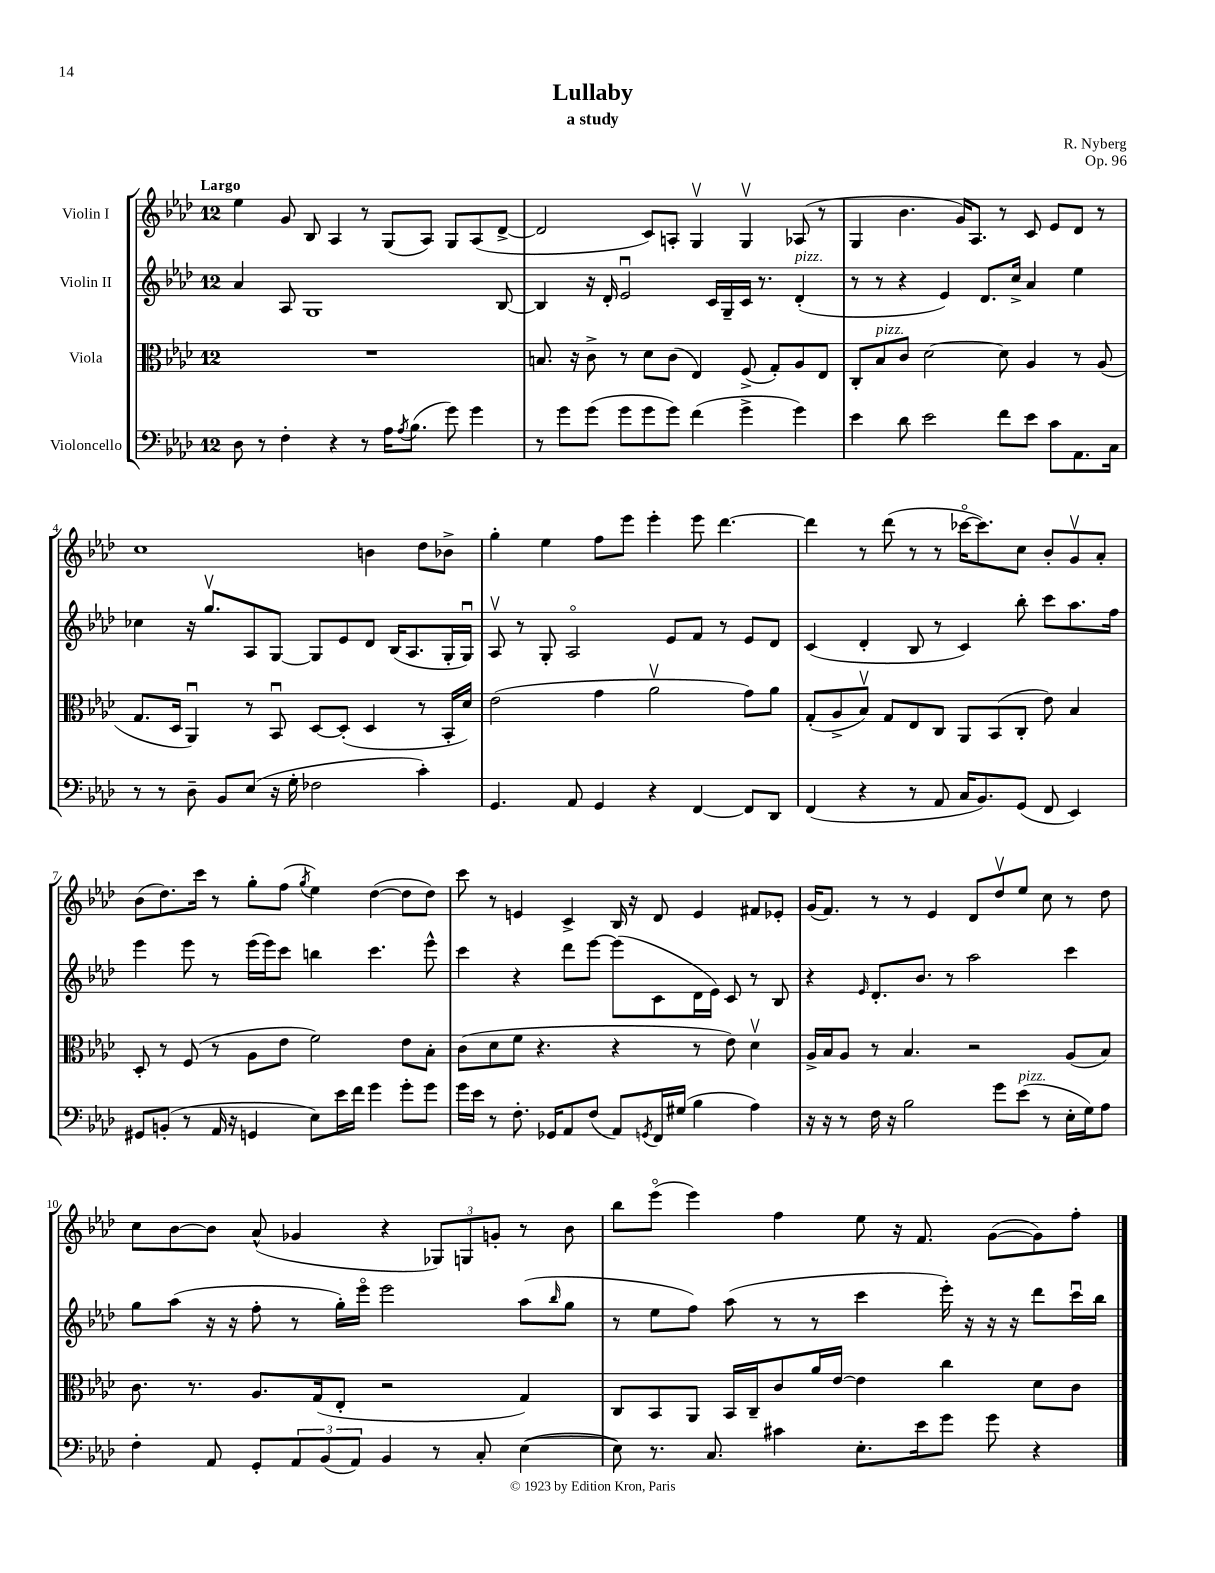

**kern	**kern	**kern	**kern
*staff4	*staff3	*staff2	*staff1
*clefF4	*clefC3	*clefG2	*clefG2
*k[b-e-a-d-]	*k[b-e-a-d-]	*k[b-e-a-d-]	*k[b-e-a-d-]
*M12/8	*M12/8	*M12/8	*M12/8
8D-\	1.r	4a-/	4ee-\
8r	.	.	.
4F'\	.	8A-/	8g/
.	.	1G	8B-/
4r	.	.	4A-/
8r	.	.	8r
16A-\LK	.	.	(8G/L
8qA-/	.	.	.
(8.B-\J	.	.	.
.	.	.	8A-/J)
8g\)	.	.	8G/L
4g\	.	.	(8A-/
.	.	[8B-/	[8d-^/J
=	=	=	=
8r	8.B/	4B-/]	2d-/]
8g\L	.	.	.
.	16r	.	.
(8g\J	8c^\	16r	.
.	.	16d-'/	.
8g\L	8r	2e-u/	.
8g\	8d-\L	.	8c/L)
8g\J)	(8c\J	.	8A'/J
(4f\	4E-/)	.	4Gv/
.	.	16c/LL	.
.	.	16G~/	.
4g^\	(8F^/	16c/JJ	4Gv/
.	.	8.r	.
.	8G'/L)	.	.
4g\)	8A-/	(4d-'/	(8A-/
.	8E-/J	.	8r
=	=	=	=
4e-\	8C'/L	8r	4G/
.	8B-/	8r	.
8d-\	8c/J	4r	4.b-\
2e-\	[2d-\	.	.
.	.	4e-/)	.
.	.	.	16g/LK)
.	.	.	8.A-/J
.	.	8.d-/L	.
8f\L	8d-\]	.	8r
.	.	16cc^/Jk	.
8e-\J	4A-/	4a-/	8c/
8c\L	.	.	8e-/L
8.AA-\	8r	4ee-\	8d-/J
.	(8A-/	.	8r
16C\Jk	.	.	.
=	=	=	=
8r	8.G/L	4cc-\	1cc
8r	.	.	.
.	16D-/Jk	.	.
8D-~\	4AA-u/)	16r	.
.	.	8.ggv/L	.
8BB-/L	.	.	.
(8E-/J	8r	8A-/	.
16r	8BB-u/	[8G/J	.
16G'\	.	.	.
2F-\	[8D-/L	8G/]L	.
.	(8D-'/]J	8e-/	.
.	4D-/	8d-/J	4b\
.	.	(16B-/LK	.
.	.	8.A-/	.
4c'\)	8r	.	8dd-\L
.	16BB-'/LL	16G'/L	8b-^\J
.	16d-/JJ)	16Gu/JJ)	.
=	=	=	=
4.GG/	(2e-\	8A-v/	4gg'\
.	.	8r	.
.	.	8G'/	4ee-\
8AA-/	.	2A-o/	.
4GG/	4g\	.	8ff\L
.	.	.	8eee-\J
4r	2a-v\	.	4eee-'\
.	.	8e-/L	.
[4FF/	.	8f/J	8eee-\
.	.	8r	[4.ddd-\
8FF/]L	8g\L)	8e-/L	.
8DD-/J	8a-\J	8d-/J	.
=	=	=	=
(4FF/	(8G'/L	(4c/	4ddd-\]
.	8A-^/	.	.
4r	8B-v/J)	4d-'/	8r
.	8G/L	.	(8ddd-\
8r	8E-/	8B-/	8r
8AA-/	8C/J	8r	8r
16C/LK	8AA-/L	4c/)	[16ccc-o\LK
8.BB-/)	.	.	8.ccc-\])
.	(8BB-/	.	.
(8GG/J	8C'/J	8bb-'\	8cc\J
8FF/	8e-\)	8ccc\L	8b-'/L
4EE-/)	4B-/	8.aa-\	8gv/
.	.	.	8a-'/J
.	.	16ff\Jk	.
=	=	=	=
8GG#/L	8D-'/	4eee-\	(8b-\L
(8BB'/J	8r	.	8.dd-\)
8r	(8F/	8eee-\	.
.	.	.	16ccc\Jk
16AA-/	8r	8r	8r
16r	.	.	.
4GG/	8A-\L	(16eee-\LL	8gg'\L
.	.	16eee-\J)	.
.	8e-\J	8ccc\J	(8ff\J
.	.	.	8qgg/
8E-\L)	2f\)	4bb\	4ee-\)
16e-\L	.	.	.
16f\JJ	.	.	.
4g\	.	4.ccc\	([4dd-\
8g'\L	8e-\L	.	8dd-\]L
8g\J	8B-'\J	8eee-^^\	8dd-\J)
=	=	=	=
16g\LL	(8c\L	4ccc\	8ccc\
16e-\JJ	.	.	.
8r	8d-\	.	8r
8.F'\	8f\J	4r	4e/
.	4.r	.	.
16GG-/LK	.	.	.
8AA-/	.	8ddd-\L	4c^/
(8F/J	.	[8eee-\J	.
8AA-/L)	4r	(8eee-\]L	16B-/
.	.	.	16r
8qGG/	.	.	.
16FF/L	.	8c\	8d-/
(16G#/JJ	.	.	.
4B-\	8r	16d-\L	4e/
.	.	16e-\JJ)	.
.	8e-\)	8c/	.
4A-\)	4d-v\	8r	8f#/L
.	.	8B-/	8e-'/J
=	=	=	=
16r	16A-^/LL	4r	(16g/LK
16r	16B-/J	.	8.f/J)
8r	8A-/J	.	.
.	.	16qqe-/	.
16F\	8r	8.d-'/L	8r
16r	.	.	.
2B-\	4.B-/	.	8r
.	.	8.b-/J	.
.	.	.	4e-/
.	.	8r	.
.	2r	2aa-\	8d-/L
8g\L	.	.	8dd-v/
(8e-\J	.	.	8ee-/J
8r	.	.	8cc\
16E-'\LL	(8A-/L	4ccc\	8r
16G\J)	.	.	.
8A-\J	8B-/J)	.	8dd-\
=	=	=	=
4F'\	8.c\	8gg\L	8cc\L
.	.	(8aa-\J	[8b-\
.	8.r	.	.
8AA-/	.	16r	8b-\]J
.	.	16r	.
8GG'/L	8.A-/L	8ff'\	(8a-^^/
12AA-/	.	8r	4g-/
.	(16G/k	.	.
(12BB-/	.	.	.
.	8E-'/J	16gg'\LL)	.
12AA-/J)	.	.	.
.	.	16eee-o\JJ	.
4BB-/	2r	2eee-\	4r
8r	.	.	12G-/L)
.	.	.	12G/
8C'/	.	.	.
.	.	.	12g'/J
([4E-\	4G/)	(8aa-\L	8r
.	.	16qqbb-/	.
.	.	8gg\J	8b-\
=	=	=	=
8E-\])	8C/L	8r	8bb-\L
8.r	8BB-/	8ee-\L	(8eee-o\J
.	8AA-/J	8ff\J)	4eee-\)
8.C/	.	.	.
.	16BB-/LL	(8aa-\	.
.	16C~/J	.	.
4c#\	8c/	8r	4ff\
.	16a-/L	8r	.
.	[16e-/JJ	.	.
8.E-'\L	4e-\]	4ccc\	8ee-\
.	.	.	16r
16e-\k	.	.	8.f/
8g\J	4cc\	16eee-'\)	.
.	.	16r	.
8g\	.	16r	([8g\L
.	.	16r	.
4r	8d-\L	8ddd-\L	8g\])
.	8c\J	16cccu\L	8ff'\J
.	.	16bb-\JJ	.
==	==	==	==
*-	*-	*-	*-
